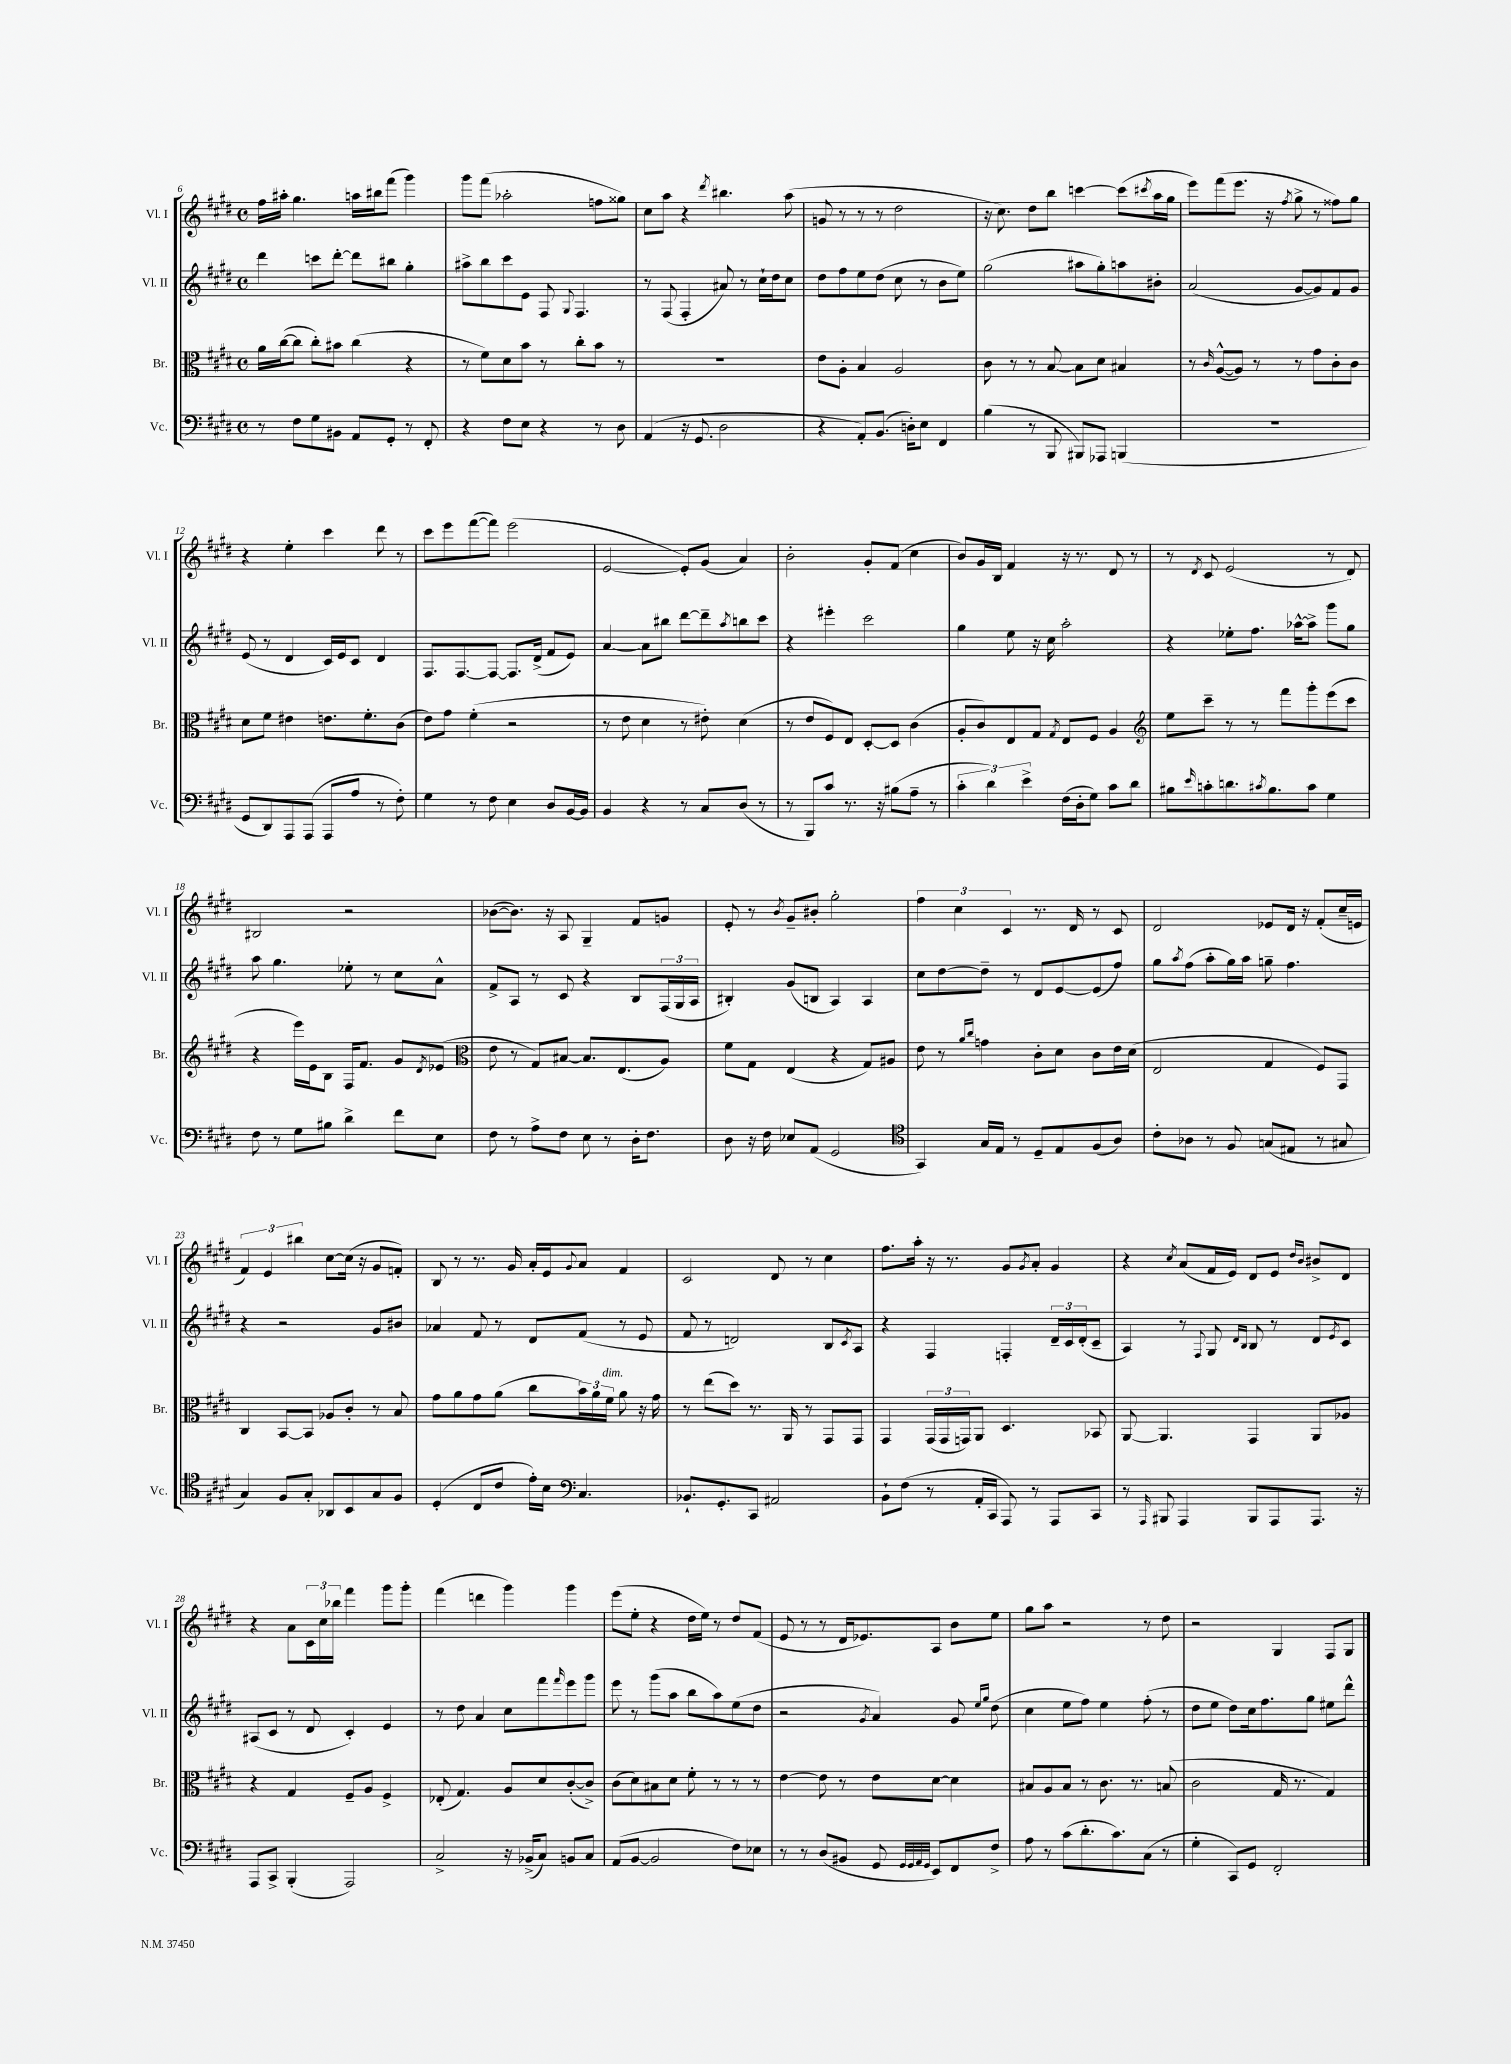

**kern	**kern	**kern	**kern
*part4	*part3	*part2	*part1
*staff4	*staff3	*staff2	*staff1
*I"Vc.	*I"Br.	*I"Vl. II	*I"Vl. I
*I'Vc.	*I'Br.	*I'Vl. II	*I'Vl. I
*clefF4	*clefC3	*clefG2	*clefG2
*k[f#c#g#d#]	*k[f#c#g#d#]	*k[f#c#g#d#]	*k[f#c#g#d#]
*M4/4	*M4/4	*M4/4	*M4/4
*met(c)	*met(c)	*met(c)	*met(c)
=6	=6	=6	=6
8r	16a\LL	4ddd#\	16ff#\LL
.	([16cc#\J	.	16aa#X'\JJ
8F#\L	8cc#\J]	.	4.gg#\
8G#\	8cc#'\L)	8cccn\L	.
8BB#X\J	8b#X\J	[8ddd#'\J	.
8AA/L	(4cc#\	8ddd#\L]	16aan\LL
.	.	.	16bb#X\J
8GG#'/J	.	8bb#X\J	(8fff#\J
8r	4r	4gg#'\	4ggg#\)
8FF#'/	.	.	.
=7	=7	=7	=7
4r	8r	8aa#X^\L	8ggg#\L
.	8f#\L)	8bb\	(8fff#\J
8F#\L	8d#\	8ccc#\	2aa-X'\
8E\J	8b\J	8e\J	.
4r	8r	8F#/	.
.	.	8qqG#/	.
.	8cc#'\L	4.F#/	.
8r	8b\J	.	8ffn\L
8D#\	8r	.	8gg##X\J)
=8	=8	=8	=8
(4AA/	1r	8r	8cc#\L
.	.	(8F#/	8aa\J
16r	.	4F#'/	4r
8.GG#/	.	.	.
.	.	.	8qddd#/
2D#\	.	8a#X/)	4.bb#X\
.	.	8r	.
.	.	16cc#`\LL	.
.	.	16dd#\J	.
.	.	8cc#\J	(8aa\
=9	=9	=9	=9
4r	8e\L	8dd#\L	8gn/
.	8A'\J	8ff#\	8r
8AA'/L)	4B/	8ee\	8r
(8.BB/J	.	(8dd#\J	8r
.	2A/	8cc#\	2dd#\
16Dn'\KL)	.	.	.
8E\J	.	8r	.
4FF#/	.	8b\L	.
.	.	8ee\J)	.
=10	=10	=10	=10
(4B\	8c#\	(2gg#\	16r
.	.	.	8.cc#\)
.	8r	.	.
8r	8r	.	8dd#\L
8BBB/	[8B/	.	8bb\J
8BBB#X/L)	8B\L]	8aa#X\L	[4cccn\
8AAA-X/J	8d#\J	8gg#'\)	.
(4BBBn/	4B#X/	8aan\	(8ccc\L]
.	.	.	8qccc#X/
.	.	8b#X'\J	16aa\L
.	.	.	16gg#\JJ
=11	=11	=11	=11
1r	8r	(2a/	8eee\L)
.	16qqc#/	.	.
.	([8A^^/L	.	(8fff#\
.	8A/J])	.	8.eee\J
.	8r	.	.
.	.	.	16r
.	.	.	8qff#/
.	8r	[8g#/L	8gg#^\
.	8g#\L	8g#/])	8r
.	8c#'\	8f#/	8ff##X\L)
.	8c#\J	8g#/J	8gg#\J
!!LO:LB:g=z
=12	=12	=12	=12
8GG#/L	8d#\L	(8e/	4r
8DD#/)	8f#\J	8r	.
8AAA/	4e#X\	4d#/	4ee'\
(8AAA/J	.	.	.
8AAA/L	8.en\L	16c#/LL)	4ccc#\
.	.	16e/J	.
8A/J	.	8c#/J	.
.	8.f#'\	.	.
8r	.	4d#/	8ddd#\
8F#'\)	(8c#\J	.	8r
=13	=13	=13	=13
4G#\	8e\L)	8.F#/L	8ccc#\L
.	8g#\J	.	8eee\
.	.	[8.F#/	.
8r	(4f#'\	.	([8fff#\
8F#\	.	8F#/J_	8fff#\J])
4E\	2r	8.F#/L]	(2eee\
.	.	(16d#^/Jk	.
8D#/L	.	8f#/L	.
[16BB/L	.	8e/J)	.
16BB/JJ]	.	.	.
=14	=14	=14	=14
4BB/	8r	[4a/	[2e/
.	8e\	.	.
4r	4d#\	8a\L]	.
.	.	8bb#X\J	.
8r	8r	[8ddd#\L	8e'/L])
8C#/L	8e#X'\)	8ddd#~\]	(8g#/J
.	.	8qaa/	.
(8D#/J	(4d#\	8bbn\	4a/)
8r	.	8ccc#\J	.
=15	=15	=15	=15
8r	8r	4r	2b'\
8BBB/L)	8e/L	.	.
8c#/J	8F#/)	4eee#X'\	.
8.r	8E/J	.	.
.	[8D#'/L	2ccc#\	8g#'/L
16r	.	.	.
(8B#X\L	8D#/J]	.	(8f#/J
8A~\J	(4c#\	.	4cc#\
8r	.	.	.
=16	=16	=16	=16
6c#'\	8A'/L	4gg#\	8b/L)
.	8c#/)	.	16g#/L
6d#\)	.	.	.
.	.	.	16B/JJ
.	8E/	8ee\	4f#/
6e^\	.	.	.
.	8G#/J	16r	.
.	.	16cc#\	.
.	8qG#/	.	.
(16F#\LL	8E/L	2aa'\	16r
16D#'\J	.	.	8.r
8G#\J)	8F#/J	.	.
8c#\L	4A/	.	8d#/
8d#\J	.	.	8r
=17	=17	=17	=17
*	*clefG2	*	*
8B#X\L	8ee\L	4r	8r
16qqe/	.	.	8qd#/
8cn'\	8ccc#~\J	.	8c#/
8.dn\	8r	8ee-X'\L	(2e/
.	8r	8.ff#\J	.
8qc#X/	.	.	.
8.B#\	.	.	.
.	8fff#\L	.	.
.	.	[16aa-X^^\KL	.
8c#\J	8ggg#'\	8aa-^\J]	.
4G#\	(8eee\	8ggg#\L	8r
.	8ccc#\J	8gg#\J	8d#/)
!!LO:LB:g=z
=18	=18	=18	=18
8F#\	4r	8aa\	2B#X/
8r	.	4.gg#\	.
8G#\L	16eee\LL)	.	.
.	16e\J	.	.
8B#X\J	8B\J	.	.
4d#^\	16F#/KL	8ee-X'\	2r
.	8.f#/J	.	.
.	.	8r	.
8f#\L	8g#/L	8cc#\L	.
.	8qd#/	.	.
8E\J	(8e-X/J	8a^^\J	.
=19	=19	=19	=19
*	*clefC3	*	*
8F#\	8e\	8f#^/L	([8b-X\L
8r	8r	8A/J	8.b-\J])
8A^\L	8G#/L)	8r	.
.	.	.	16r
8F#\J	[8B#X/J	8c#/	8A/
8E\	8.B#/L]	4r	4G#~/
8r	.	.	.
.	(8.E/	.	.
16D#'\KL	.	8B/L	8f#/L
8.F#\J	.	.	.
.	8A/J)	(24F#/L	8gn/J
.	.	24G#/	.
.	.	24A/JJ	.
=20	=20	=20	=20
8D#\	8f#\L	4B#X'/)	8e'/
16r	8G#\J	.	8r
16F#\	.	.	.
.	.	.	8qb/
8E-X/L	(4E/	(8g#/L	8g#~/L
(8AA/J	.	8Bn/J	8b#X'/J
2GG#/	4r	4A/)	2gg#'\
.	8G#/L)	4A/	.
.	8A#X/J	.	.
=21	=21	=21	=21
*clefC4	*	*	*
4GG#/)	8e\	8cc#\L	6ff#\
.	8r	[8dd#\	.
.	.	.	6cc#\
.	16qqa/LL	.	.
.	16qqcc#/JJ	.	.
16G#/LL	4gn\	8dd#~\J]	.
16E/JJ	.	.	.
.	.	.	6c#/
8r	.	8r	.
8D#~/L	8c#'\L	8d#/L	8.r
8E/	8d#\J	[8e/	.
.	.	.	16d#/
(8F#/	8c#\L	(8e/]	8r
8A/J)	16e\L	8ff#/J)	8c#/
.	(16d#\JJ	.	.
=22	=22	=22	=22
8c#'\L	2E/	8gg#\L	2d#/
.	.	8qaa/	.
8A-X\J	.	(8ff#\J	.
8r	.	8aa'\L	.
8F#/	.	16gg#\L)	.
.	.	16aa\JJ	.
(8Gn/L	4G#/	8ggn~\	8e-X/L
8E#X/J	.	4.ff#\	16d#/Jk
.	.	.	16r
8r	8F#/L)	.	(8f#'/L
8G#X/	8GG#/J	.	16cc#~/L
.	.	.	16en/JJ
!!LO:LB:g=z
=23	=23	=23	=23
4G#/)	4C#/	4r	6f#/)
.	.	.	6e/
8F#/L	[8BB/L	2r	.
.	.	.	6bb#X\
8G#'/J	8BB/J]	.	.
8AA-X/L	8A-X/L	.	[8cc#\L
8BB/	8c#'/J	.	(16cc#\Jk]
.	.	.	16r
8G#/	8r	8g#/L	8g#/L
8F#/J	8B/	8b#X/J	8fn'/J)
=24	=24	=24	=24
(4D#'/	8g#\L	4a-X/	8B/
.	8a\	.	8r
8C#/L	8g#\	8f#/	8.r
8c#/J	(8a\J	8r	.
.	.	.	16g#/
16e'\LL)	8cc#\L	8d#/L	16a'/LL
16B\JJ	.	.	16e/J
*clefF4	*	*	*
.	.	.	8qqg#/
4.C#/	24b\L)	(8f#/J	8a/J
.	24a\	.	.
!	!LO:TX:a:i:t=dim.	!	!
.	24f#\JJ	.	.
.	8a\	8r	4f#/
.	16r	8e/	.
.	16g#\	.	.
=25	=25	=25	=25
8.BB-X`/L	8r	8f#/	2c#/
.	(8ee\L	8r	.
8.GG#'/	.	.	.
.	8dd#\J)	2dn/)	.
8CC#/J	8.r	.	.
2AA#X/	.	.	8d#/
.	16AA/	.	.
.	8r	.	8r
.	8GG#/L	8B/L	4cc#\
.	.	8qc#/	.
.	8GG#/J	8A/J	.
=26	=26	=26	=26
8BB`\L	4GG#/	4r	8.ff#\L
(8F#\J	.	.	.
.	.	.	16aa'\Jk
8r	(24GG#/LL	4F#/	16r
.	24GG#/	.	.
.	.	.	8.r
.	24GGn/J)	.	.
16AA'/LL	8AA/J	.	.
16CC#/JJ	.	.	.
8AAA/)	4.D#/	4Fn'/	8g#/L
.	.	.	8qg#/
8r	.	.	8a'/J
8AAA/L	.	24d#~/LL	4g#/
.	.	24c#/	.
.	.	(24d#'/J	.
8CC#/J	8BB-X/	8c#~/J	.
=27	=27	=27	=27
8r	[8AA/	4A/)	4r
16qqAAA/	.	.	.
8BBB#X/	4.AA/]	.	.
.	.	.	8qcc#/
4AAA/	.	8r	(8a/L
.	.	8qqF#/	.
.	.	8G#/	16f#/L
.	.	.	16e/JJ)
.	.	16qqd#/LL	.
.	.	16qqB/JJ	.
8BBB#/L	4GG#/	8B/	8d#/L
8AAA/	.	8r	8e/J
.	.	.	16qqdd#/LL
.	.	.	16qqb/JJ
8.AAA/J	8AA/L	8d#/L	8b#X^/L
.	.	8qe/	.
.	8A-X/J	8c#/J	8d#/J
16r	.	.	.
!!LO:LB:g=z
=28	=28	=28	=28
8AAA/L	4r	(8A#X/L	4r
8CC#^/J	.	8c#/J	.
(4BBB'/	4G#/	8r	8a\L
.	.	8d#/	24c#\L
.	.	.	24cc#\
.	.	.	24bb-X\JJ
2AAA/)	8F#~/L	4c#'/)	4fff#\
.	8A/J	.	.
.	4F#^/	4e/	8ggg#\L
.	.	.	8ggg#'\J
=29	=29	=29	=29
2C#^/	(8E-X'/	8r	(4fff#\
.	4.G#/)	8dd#\	.
.	.	4a/	4dddn\
16r	8A/L	8cc#\L	4ggg#\)
(16BB-X^/KL	.	.	.
8C#/J)	8d#/	8fff#\	.
.	.	16qqfff#/	.
8BBn/L	([8c#'/	8eee\	4ggg#\
8C#/J	8c#^/J])	8ggg#\J	.
=30	=30	=30	=30
(8AA/L	(8c#\L	8eee\	(8eee\L
[8BB/J	8d#\)	8r	8ee'\J
2BB/]	8B#X\	(8ggg#\L	4r
.	8d#\J	8aa\J	.
.	8f#'\	8bb\L	16dd#\LL
.	.	.	16ee\JJ)
.	8r	8aa\)	8r
8F#\L)	8r	(8ee\	8dd#/L
8E-X\J	8r	8dd#\J	(8f#/J
=31	=31	=31	=31
8r	[4e\	2r	8e/
8r	.	.	8r
(8D#/L	8e\]	.	8r
8BB#X/J	8r	.	16d#/KL
.	.	.	8.e-X/)
.	.	8qg#/	.
8GG#/	8e\L	4a/)	.
32qqGG#/LLL	.	.	.
32qqGG#/	.	.	.
32qqAA/	.	.	.
32qqGG#/JJJ	.	.	.
8EE/L)	[8d#\J	.	8A/J
8FF#/	4d#\]	8g#/	8b\L
.	.	16qqee/LL	.
.	.	16qqgg#/JJ	.
8F#^/J	.	(8dd#\	8ee\J
=32	=32	=32	=32
8A\	8B#X/L	4cc#\	8gg#\L
8r	8A/	.	8aa\J
(8c#\L	8B#/J	8ee\L	2r
8.d#'\	8r	8ff#\J)	.
.	8.c#\	4ee\	.
8.c#\)	.	.	.
.	8.r	.	.
(8C#\J	.	(8ff#'\	8r
8r	(8Bn/	8r	8dd#\
=33	=33	=33	=33
4G#'\	2c#\	8dd#\L	2r
.	.	8ee\J	.
8CC#/L)	.	8dd#\L)	.
8GG#/J	.	16cc#\k	.
.	.	8.ff#\	.
2FF#'/	16G#/	.	4G#/
.	8.r	.	.
.	.	8gg#\J	.
.	4G#/)	8ee#X\L	8F#/L
.	.	8ddd#^^\J	8G#/J
==	==	==	==
*-	*-	*-	*-
